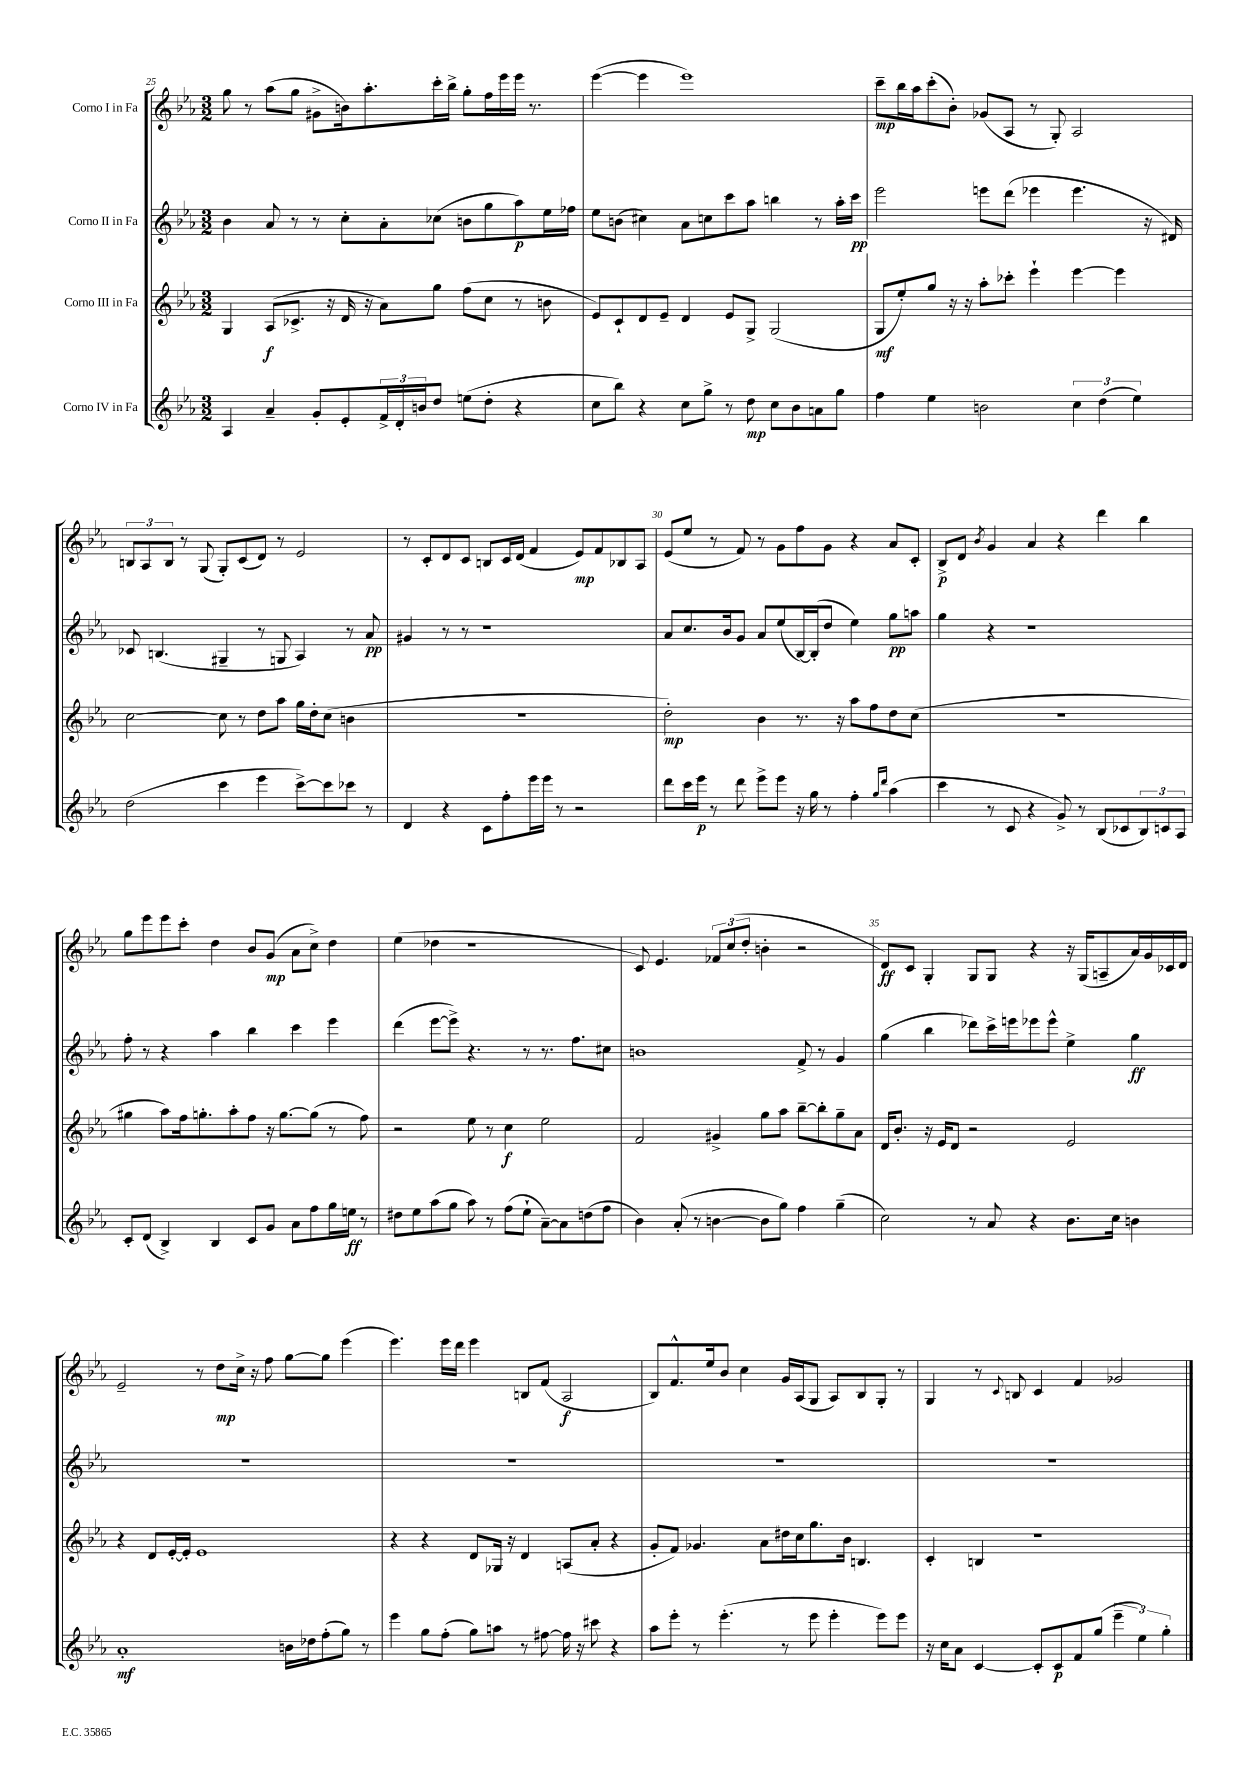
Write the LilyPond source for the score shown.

<<
\new StaffGroup <<
\new Staff = "s0" \with { instrumentName = "Corno I in Fa" } {
    \clef treble \key ees \major \numericTimeSignature \time 3/2
    g''8 r8 aes''8( g''8 gis'8-> b'16) aes''8.-. c'''16-. bes''16-> g''8-. f''16 ees'''16 ees'''16 r8. |
    ees'''4~( ees'''4 ees'''1) |
    c'''8--\mp bes''16 aes''16 c'''8-.( bes'8-.) ges'8( aes8 r8 g8-.) aes2 |
    \tuplet 3/2 { b8 aes8 b8 } r8 g8( g8-.) c'8( d'8) r8 ees'2 |
    r8 c'8-. d'8 c'8 b8 c'16 d'16( f'4 ees'8\mp) f'8 bes8 aes8 |
    ees'8( ees''8 r8 f'8) r8 g'8 f''8 g'8 r4 aes'8 c'8-. |
    bes8->\p d'8 \acciaccatura { bes'8 } g'4 aes'4 r4 d'''4 bes''4 |
    g''8 ees'''8 ees'''8 c'''8-. d''4 bes'8 g'8\mp( aes'8 c''8->) d''4 |
    ees''4( des''4 r1 |
    c'8) ees'4. \tuplet 3/2 { fes'8 c''8( d''8-. } b'4-. r2 |
    d'8\ff) c'8 g4-. g8 g8 r4 r16 g16( a8-- aes'16) g'16 ces'16 d'16 |
    ees'2-- r8 d''8\mp c''16-> r16 f''8 g''8~ g''8 ees'''4( |
    ees'''4.) ees'''16 d'''16 ees'''4 b8 f'8( aes2\f |
    bes8) f'8.-^ ees''16 bes'8 c''4 g'16 aes16( g8 aes8) bes8 g8-. r8 |
    g4 r8 \appoggiatura { c'8 } b8 c'4 f'4 ges'2 \bar "|." |
}
\new Staff = "s1" \with { instrumentName = "Corno II in Fa" } {
    \clef treble \key ees \major \numericTimeSignature \time 3/2
    bes'4 aes'8 r8 r8 c''8-. aes'8-. ces''8( b'8 g''8 aes''8\p) ees''16 fes''16 |
    ees''8 b'8( cis''4) aes'8 c''8 c'''8 aes''8 b''4 r8 aes''16-. c'''16\pp |
    ees'''2 e'''8 d'''8( ees'''4 ees'''4. r16 dis'16) |
    ces'8 b4.( gis4-- r8 g8 aes4) r8 aes'8\pp |
    gis'4 r8 r8 r1 |
    aes'8 c''8. bes'16 g'8 aes'8 ees''8( bes16~) bes16-.( d''8 ees''4) g''8\pp a''8 |
    g''4 r4 r1 |
    f''8-. r8 r4 aes''4 bes''4 c'''4 ees'''4 |
    d'''4( ees'''8~ ees'''8->) r4. r8 r8. f''8. cis''8 |
    b'1 f'8-> r8 g'4 |
    g''4( bes''4 des'''8) c'''16-> e'''16 ees'''8 ees'''8-^ ees''4-> g''4\ff |
    R1. |
    R1. |
    R1. |
    R1. \bar "|." |
}
\new Staff = "s2" \with { instrumentName = "Corno III in Fa" } {
    \clef treble \key ees \major \numericTimeSignature \time 3/2
    g4 aes8\f( ces'8.-> r16 d'16 r16 aes'8) g''8 f''8( c''8 r8 b'8 |
    ees'8) c'8-! d'8 ees'8-- d'4 ees'8 g8-> g2( |
    g8\mf ees''8-.) g''8 r16 r16 aes''8-. ces'''8-. ees'''4-! ees'''4~ ees'''4 |
    c''2~ c''8 r8 d''8 aes''8 g''16 d''16-. c''8( b'4 |
    R1. |
    d''2-.\mp) bes'4 r8. r16 aes''8 f''8 d''8 c''8( |
    R1. |
    gis''4 aes''8) f''16 g''8.-. aes''8-. f''8 r16 g''8.~ g''8( r8 f''8) |
    r2 ees''8 r8 c''4\f ees''2 |
    f'2 gis'4-> g''8 aes''8 bes''8~-- bes''8-. g''8-- aes'8 |
    d'16 bes'8.-. r16 ees'16 d'8 r2 ees'2 |
    r4 d'8 ees'16~-. ees'16-. ees'1 |
    r4 r4 d'8 ges16 r16 d'4 a8( aes'8-. r4 |
    g'8-. f'8) ges'4. aes'8 dis''16 c''16 g''8. bes'16 b4. |
    c'4-. b4 r1 \bar "|." |
}
\new Staff = "s3" \with { instrumentName = "Corno IV in Fa" } {
    \clef treble \key ees \major \numericTimeSignature \time 3/2
    aes4 aes'4-- g'8-. ees'8-. \tuplet 3/2 { f'16-> d'16-. b'16 } d''8 e''8( d''8-. r4 |
    c''8 bes''8) r4 c''8 g''8-> r8 d''8\mp c''8 bes'8 a'8 g''8 |
    f''4 ees''4 b'2 \tuplet 3/2 { c''4 d''4( ees''4) } |
    d''2( c'''4 ees'''4 c'''8~->) c'''8 ces'''8 r8 |
    d'4 r4 c'8 f''8-. ees'''16 ees'''16 r8 r2 |
    d'''8 c'''16 ees'''16\p r8 d'''8 ees'''8-> ees'''8 r16 g''16 r8 f''4-. \grace { g''16 d'''16 } aes''4( |
    c'''4 r8 c'8 r4 g'8->) r8 bes8( ces'8 \tuplet 3/2 { bes8) c'8 aes8 } |
    c'8-. d'8( bes4->) bes4 c'8 g'8 aes'8 f''8 g''16 e''16\ff r8 |
    dis''8 ees''8 aes''8( g''8 aes''8) r8 f''8( ees''8-! aes'8~--) aes'8 d''8( f''8 |
    bes'4) aes'8-.( r8 b'4~ b'8 g''8) f''4 g''4--( |
    c''2) r8 aes'8 r4 bes'8. c''16 b'4 |
    aes'1-.\mf b'16 des''16 f''8-.( g''8) r8 |
    ees'''4 g''8 f''8-.( g''8) a''8 r8 fis''8~ fis''16 r16 cis'''8 r4 |
    aes''8 ees'''8-. r8 ees'''4.-.( r8 ees'''8 ees'''4-. ees'''8) ees'''8 |
    r16 c''16 aes'8 c'4~ c'8-. c'8\p f'8 g''8( \tuplet 3/2 { ees'''4-- ees''4) g''4-. } \bar "|." |
}
>>
>>
\layout { \context { \Score currentBarNumber = #25 \override BarNumber.break-visibility = ##(#f #t #t) barNumberVisibility = #(every-nth-bar-number-visible 5) } }
